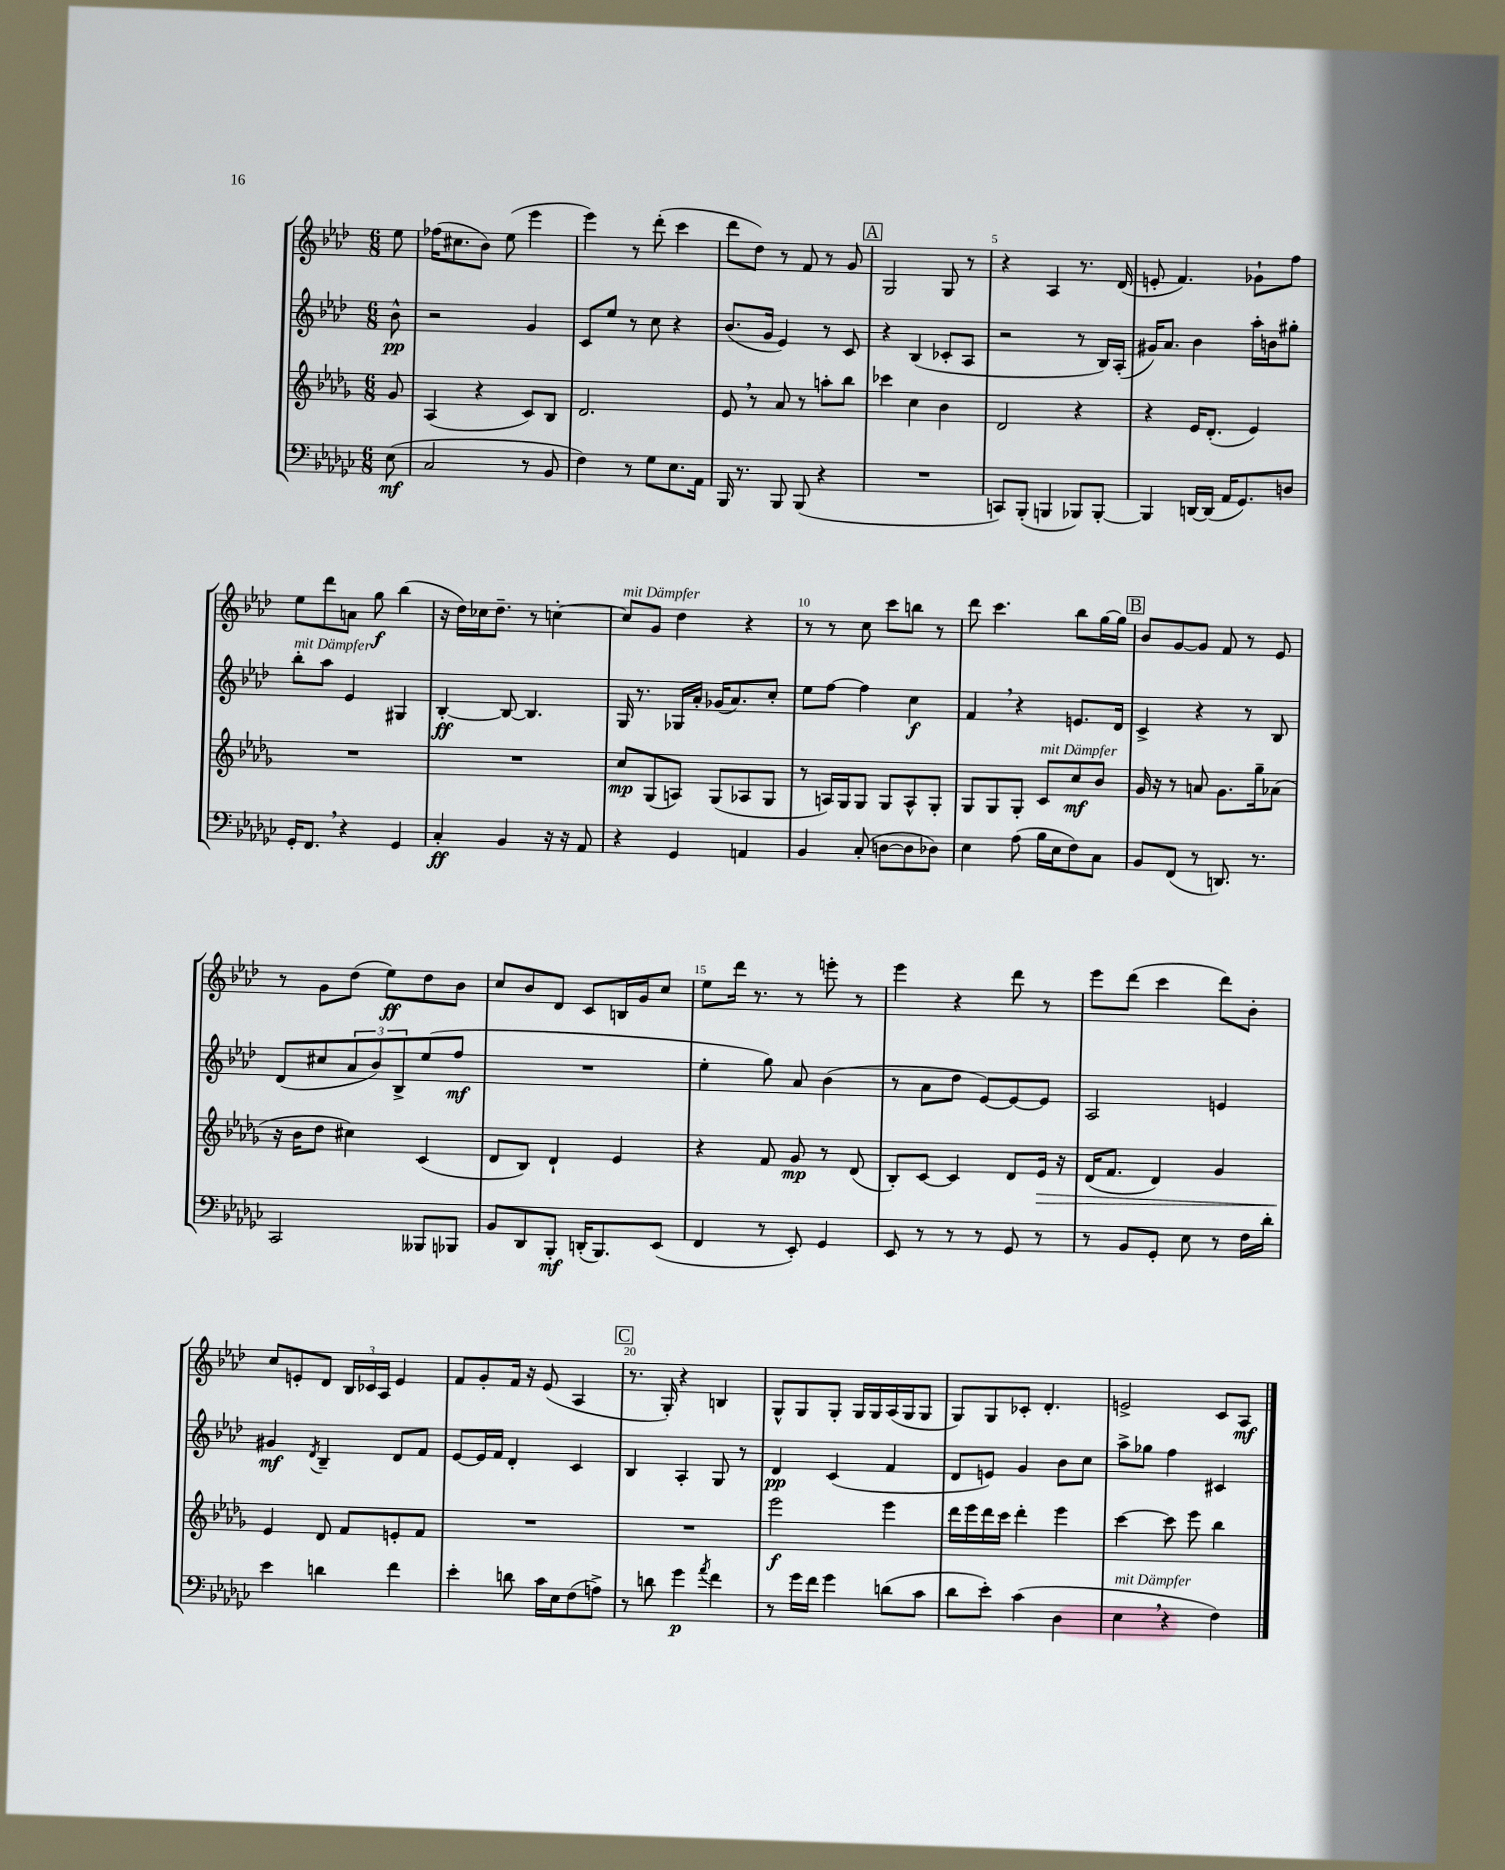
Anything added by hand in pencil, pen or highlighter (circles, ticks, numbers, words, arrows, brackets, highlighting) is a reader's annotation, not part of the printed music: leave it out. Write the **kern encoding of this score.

**kern	**dynam	**kern	**dynam	**kern	**dynam	**kern	**dynam
*part4	*part4	*part3	*part3	*part2	*part2	*part1	*part1
*staff4	*staff4	*staff3	*staff3	*staff2	*staff2	*staff1	*staff1
*clefF4	*	*clefG2	*	*clefG2	*	*clefG2	*
*k[b-e-a-d-g-c-]	*	*k[b-e-a-d-g-]	*	*k[b-e-a-d-]	*	*k[b-e-a-d-]	*
*M6/8	*	*M6/8	*	*M6/8	*	*M6/8	*
=	=	=	=	=	=	=	=
(8E-\	mf	8g-/	.	8b-^^\	pp	8ee-\	.
=1	=1	=1	=1	=1	=1	=1	=1
2C-/	.	(4A-/	.	2r	.	(16ff-X\KL	.
.	.	.	.	.	.	8.cc#X\	.
.	.	4r	.	.	.	8b-\J)	.
.	.	.	.	.	.	(8ee-\	.
8r	.	8c/L)	.	4g/	.	4eee-\	.
8BB-/	.	8B-/J	.	.	.	.	.
=2	=2	=2	=2	=2	=2	=2	=2
4F\)	.	2.d-/	.	8c/L	.	4eee-\)	.
.	.	.	.	8ee-/J	.	.	.
8r	.	.	.	8r	.	8r	.
8G-\L	.	.	.	8cc\	.	(8ddd-'\	.
8.E-\	.	.	.	4r	.	4ccc\	.
16AA-\Jk	.	.	.	.	.	.	.
=3	=3	=3	=3	=3	=3	=3	=3
16BBB-/	.	8e-,/	.	(8.b-/L	.	8ddd-\L	.
8.r	.	.	.	.	.	.	.
.	.	8r	.	.	.	8dd-\J)	.
.	.	.	.	16g/Jk	.	.	.
8BBB-/	.	8a-/	.	4e-/)	.	8r	.
(8BBB-/	.	8r	.	.	.	8f/	.
4r	.	8aan'\L	.	8r	.	8r	.
.	.	8bb-\J	.	8c/	.	8g/	.
!!LO:REH:place=s1:t=A
=4	=4	=4	=4	=4	=4	=4	=4
2.r	.	4ccc-X\	.	4r	.	2G/	.
.	.	4cc\	.	(4B-/	.	.	.
.	.	4b-\	.	8c-X'/L	.	8G/	.
.	.	.	.	8A-/J	.	8r	.
=5	=5	=5	=5	=5	=5	=5	=5
8CCn/L)	.	2d-/	.	2r	.	4r	.
(8BBB-'/J	.	.	.	.	.	.	.
4BBBn/	.	.	.	.	.	4A-/	.
8BBB-X/L)	.	4r	.	8r	.	8.r	.
[8BBB-'/J	.	.	.	16B-/LL)	.	.	.
.	.	.	.	(16A-'/JJ	.	(16d-/	.
=6	=6	=6	=6	=6	=6	=6	=6
4BBB-/]	.	4r	.	16g#X/KL)	.	8en'/	.
.	.	.	.	8.a-/J	.	.	.
.	.	.	.	.	.	4.f/)	.
[16DDn/LL	.	16e-/KL	.	4b-\	.	.	.
(16DD/JJ]	.	(8.d-'/J	.	.	.	.	.
16AA-/KL	.	.	.	.	.	.	.
8.GG-/)	.	.	.	.	.	.	.
.	.	4e-/)	.	16aa-'\LL	.	8g-X`\L	.
.	.	.	.	16bn\J	.	.	.
8Dn/J	.	.	.	8gg#X'\J	.	8ff\J	.
!!LO:LB:g=z
=7	=7	=7	=7	=7	=7	=7	=7
!	!	!	!	!LO:TX:a:i:t=mit Dämpfer	!	!	!
16GG-'/KL	.	2.r	.	8bb-'\L	.	8ee-\L	.
8.FF,/J	.	.	.	.	.	.	.
.	.	.	.	8aa-\J	.	8ddd-\	.
4r	.	.	.	4e-/	.	8an\J	.
.	.	.	.	.	.	8gg\	f
4GG-/	.	.	.	4G#X/	.	(4bb-\	.
=8	=8	=8	=8	=8	=8	=8	=8
4C-'/	ff	2.r	.	[4B-'/	ff	16r	.
.	.	.	.	.	.	16dd-\LL)	.
.	.	.	.	.	.	16cc-X\J	.
.	.	.	.	.	.	8.dd-~\J	.
4BB-/	.	.	.	8B-/_	.	.	.
.	.	.	.	4.B-/]	.	8r	.
16r	.	.	.	.	.	[4ccn'\	.
16r	.	.	.	.	.	.	.
8AA-/	.	.	.	.	.	.	.
=9	=9	=9	=9	=9	=9	=9	=9
!	!	!	!	!	!	!LO:TX:a:i:t=mit Dämpfer	!
4r	.	8cc/L	mp	16G/	.	8cc/L]	.
.	.	.	.	8.r	.	.	.
.	.	(8G-/	.	.	.	8g/J	.
4GG-/	.	8An/J)	.	16G-X/LL	.	4dd-\	.
.	.	.	.	16a-'/JJ	.	.	.
.	.	(8G-/L	.	(16g-X/KL	.	.	.
.	.	.	.	8.a-/)	.	.	.
4AAn/	.	8A-X/	.	.	.	4r	.
.	.	8G-/J	.	8cc'/J	.	.	.
=10	=10	=10	=10	=10	=10	=10	=10
4BB-/	.	8r	.	8ee-\L	.	8r	.
.	.	16An/LL)	.	[8ff\J	.	8r	.
.	.	16G-/J	.	.	.	.	.
(8C-'/	.	8G-/J	.	4ff\]	.	8cc\	.
[8Dn\L	.	8G-/L	.	.	.	8ccc\L	.
8D\]	.	8A^^/	.	4cc\	f	8bbn\J	.
8D-X\J)	.	8G-'/J	.	.	.	8r	.
=11	=11	=11	=11	=11	=11	=11	=11
4E-\	.	8G-/L	.	4f,/	.	8ddd-\	.
.	.	8G-/	.	.	.	4.ccc\	.
(8A-\	.	8G-'/J	.	4r	.	.	.
!	!	!LO:TX:a:i:t=mit Dämpfer	!	!	!	!	!
16B-\LL	.	8c/L	.	.	.	.	.
16E-\J	.	.	.	.	.	.	.
8F\)	.	8cc/	mf	8.en/L	.	8bb-\L	.
8C-\J	.	8b-/J	.	.	.	[16gg\L	.
.	.	.	.	16d-/Jk	.	16gg\JJ]	.
!!LO:REH:place=s1:t=B
=12	=12	=12	=12	=12	=12	=12	=12
8BB-/L	.	16g-/	.	4c^/	.	8b-/L	.
.	.	16r	.	.	.	.	.
(8FF/J	.	8r	.	.	.	[8g/	.
8r	.	8an/	.	4r	.	8g/J]	.
8.DDn/)	.	8.g-\L	.	.	.	8f/	.
.	.	.	.	8r	.	8r	.
8.r	.	16gg-~\k	.	.	.	.	.
.	.	(8a-X\J	.	8B-/	.	8e-/	.
!!LO:LB:g=z
=13	=13	=13	=13	=13	=13	=13	=13
2CC-/	.	16r	.	(8d-/L	.	8r	.
.	.	16b-\KL	.	.	.	.	.
.	.	8dd-\J	.	8cc#X/	.	8g\L	.
.	.	4cc#X\)	.	12a-/	.	(8dd-\J	.
.	.	.	.	12b-/)	.	.	.
.	.	.	.	.	.	8ee-\L)	ff
.	.	.	.	12B-^/	.	.	.
8BBB--X/L	.	(4c/	.	(8ee-/	.	8dd-\	.
8BBB-X/J	.	.	.	8ff/J	mf	8b-\J	.
=14	=14	=14	=14	=14	=14	=14	=14
8BB-/L	.	8d-/L	.	2.r	.	8cc/L	.
8DD-/	.	8B-/J)	.	.	.	8b-/	.
8BBB-'/J	mf	4d-`/	.	.	.	8d-/J	.
(16DDn'/KL	.	.	.	.	.	8c/L	.
8.BBB-/)	.	.	.	.	.	.	.
.	.	4e-/	.	.	.	16Bn/L	.
.	.	.	.	.	.	16g/J	.
(8EE-/J	.	.	.	.	.	8cc/J	.
=15	=15	=15	=15	=15	=15	=15	=15
4FF/	.	4r	.	4ee-'\	.	8ee-\L	.
.	.	.	.	.	.	16ddd-\Jk	.
.	.	.	.	.	.	8.r	.
8r	.	8f/	.	8gg\)	.	.	.
8EE-'/)	.	8g-/	mp	8a-/	.	8r	.
4GG-/	.	8r	.	(4b-\	.	8eeen'\	.
.	.	(8d-/	.	.	.	8r	.
=16	=16	=16	=16	=16	=16	=16	=16
8EE-/	.	8B-'/L)	.	8r	.	4eee-\	.
8r	.	[8c/J	.	8a-\L	.	.	.
8r	.	4c/]	.	8dd-\J	.	4r	.
8r	.	.	.	[8e-/L)	.	.	.
8GG-/	.	8d-/L	.	8e-/_	.	8ddd-\	.
!	!	!	!LO:HP:b	!	!	!	!
8r	.	16e-/Jk	>	8e-/J]	.	8r	.
.	.	16r	.	.	.	.	.
=17	=17	=17	=17	=17	=17	=17	=17
8r	.	(16d-/KL	.	2A-/	.	8eee-\L	.
.	.	8.f/J	.	.	.	.	.
8BB-/L	.	.	.	.	.	(8ddd-\J	.
8GG-'/J	.	4d-/)	.	.	.	4ccc\	.
8E-\	.	.	.	.	.	.	.
8r	.	4g-/	.	4en/	.	8ddd-\L)	.
16F\LL	.	.	.	.	.	8b-'\J	.
16d-'\JJ	.	.	.	.	.	.	.
!!LO:LB:g=z
=18	=18	=18	=18	=18	=18	=18	=18
4e-\	.	4e-/	.	4g#X/	mf	8cc/L	.
.	.	.	.	.	.	8en'/	.
.	.	.	.	8qd-/	.	.	.
4dn\	.	8d-/	]	4B-~/	.	8d-/J	.
.	.	8f/L	.	.	.	24B-/LL	.
.	.	.	.	.	.	24c-X/	.
.	.	.	.	.	.	24A-/JJ	.
4f\	.	8en'/	.	8d-/L	.	4e/	.
.	.	8f/J	.	8f/J	.	.	.
=19	=19	=19	=19	=19	=19	=19	=19
4e-'\	.	2.r	.	[8e-/L	.	8f/L	.
.	.	.	.	16e-/L]	.	8g'/	.
.	.	.	.	16f/JJ	.	.	.
8dn\	.	.	.	4d-'/	.	16f/Jk	.
.	.	.	.	.	.	16r	.
16c-\LL	.	.	.	.	.	(8e-/	.
16E-\J	.	.	.	.	.	.	.
(8F\	.	.	.	4c/	.	4A-/	.
8An^\J)	.	.	.	.	.	.	.
!!LO:REH:place=s1:t=C
=20	=20	=20	=20	=20	=20	=20	=20
8r	.	2.r	.	4B-/	.	8.r	.
8dn\	.	.	.	.	.	.	.
.	.	.	.	.	.	16G'/)	.
4g-\	p	.	.	4A-'/	.	4r	.
8qa-/	.	.	.	.	.	.	.
4f\	.	.	.	8G/	.	4Bn/	.
.	.	.	.	8r	.	.	.
=21	=21	=21	=21	=21	=21	=21	=21
8r	.	2eee-\	f	4d-/	pp	8G^^/L	.
16g-\LL	.	.	.	.	.	8G/	.
16f\JJ	.	.	.	.	.	.	.
4g-\	.	.	.	(4c/	.	8G'/J	.
.	.	.	.	.	.	16G/LL	.
.	.	.	.	.	.	16G/	.
(8dn\L	.	4eee-\	.	4f/	.	(16A-/	.
.	.	.	.	.	.	16G/J	.
8c-\J	.	.	.	.	.	8G/J	.
=22	=22	=22	=22	=22	=22	=22	=22
8d-\L	.	16ddd-\LL	.	8d-/L	.	8G/L)	.
.	.	16eee-\	.	.	.	.	.
8e-'\J)	.	16ddd-\	.	8en/J)	.	8G/	.
.	.	16ccc\JJ	.	.	.	.	.
(4c-\	.	4ddd-'\	.	4g/	.	8c-X'/J	.
.	.	.	.	.	.	4.d-'/	.
4D-\	.	4eee-\	.	8b-\L	.	.	.
.	.	.	.	8cc\J	.	.	.
=23	=23	=23	=23	=23	=23	=23	=23
!LO:TX:a:i:t=mit Dämpfer	!	!	!	!	!	!	!
4E-,\	.	[4ccc\	.	8aa-^\L	.	2en^/	.
.	.	.	.	8gg-X\J	.	.	.
4r	.	8ccc\]	.	4ff\	.	.	.
.	.	8eee-\	.	.	.	.	.
4F\)	.	4bb-\	.	4c#X/	.	8c/L	.
.	.	.	.	.	.	8A-/J	mf
==	==	==	==	==	==	==	==
*-	*-	*-	*-	*-	*-	*-	*-
